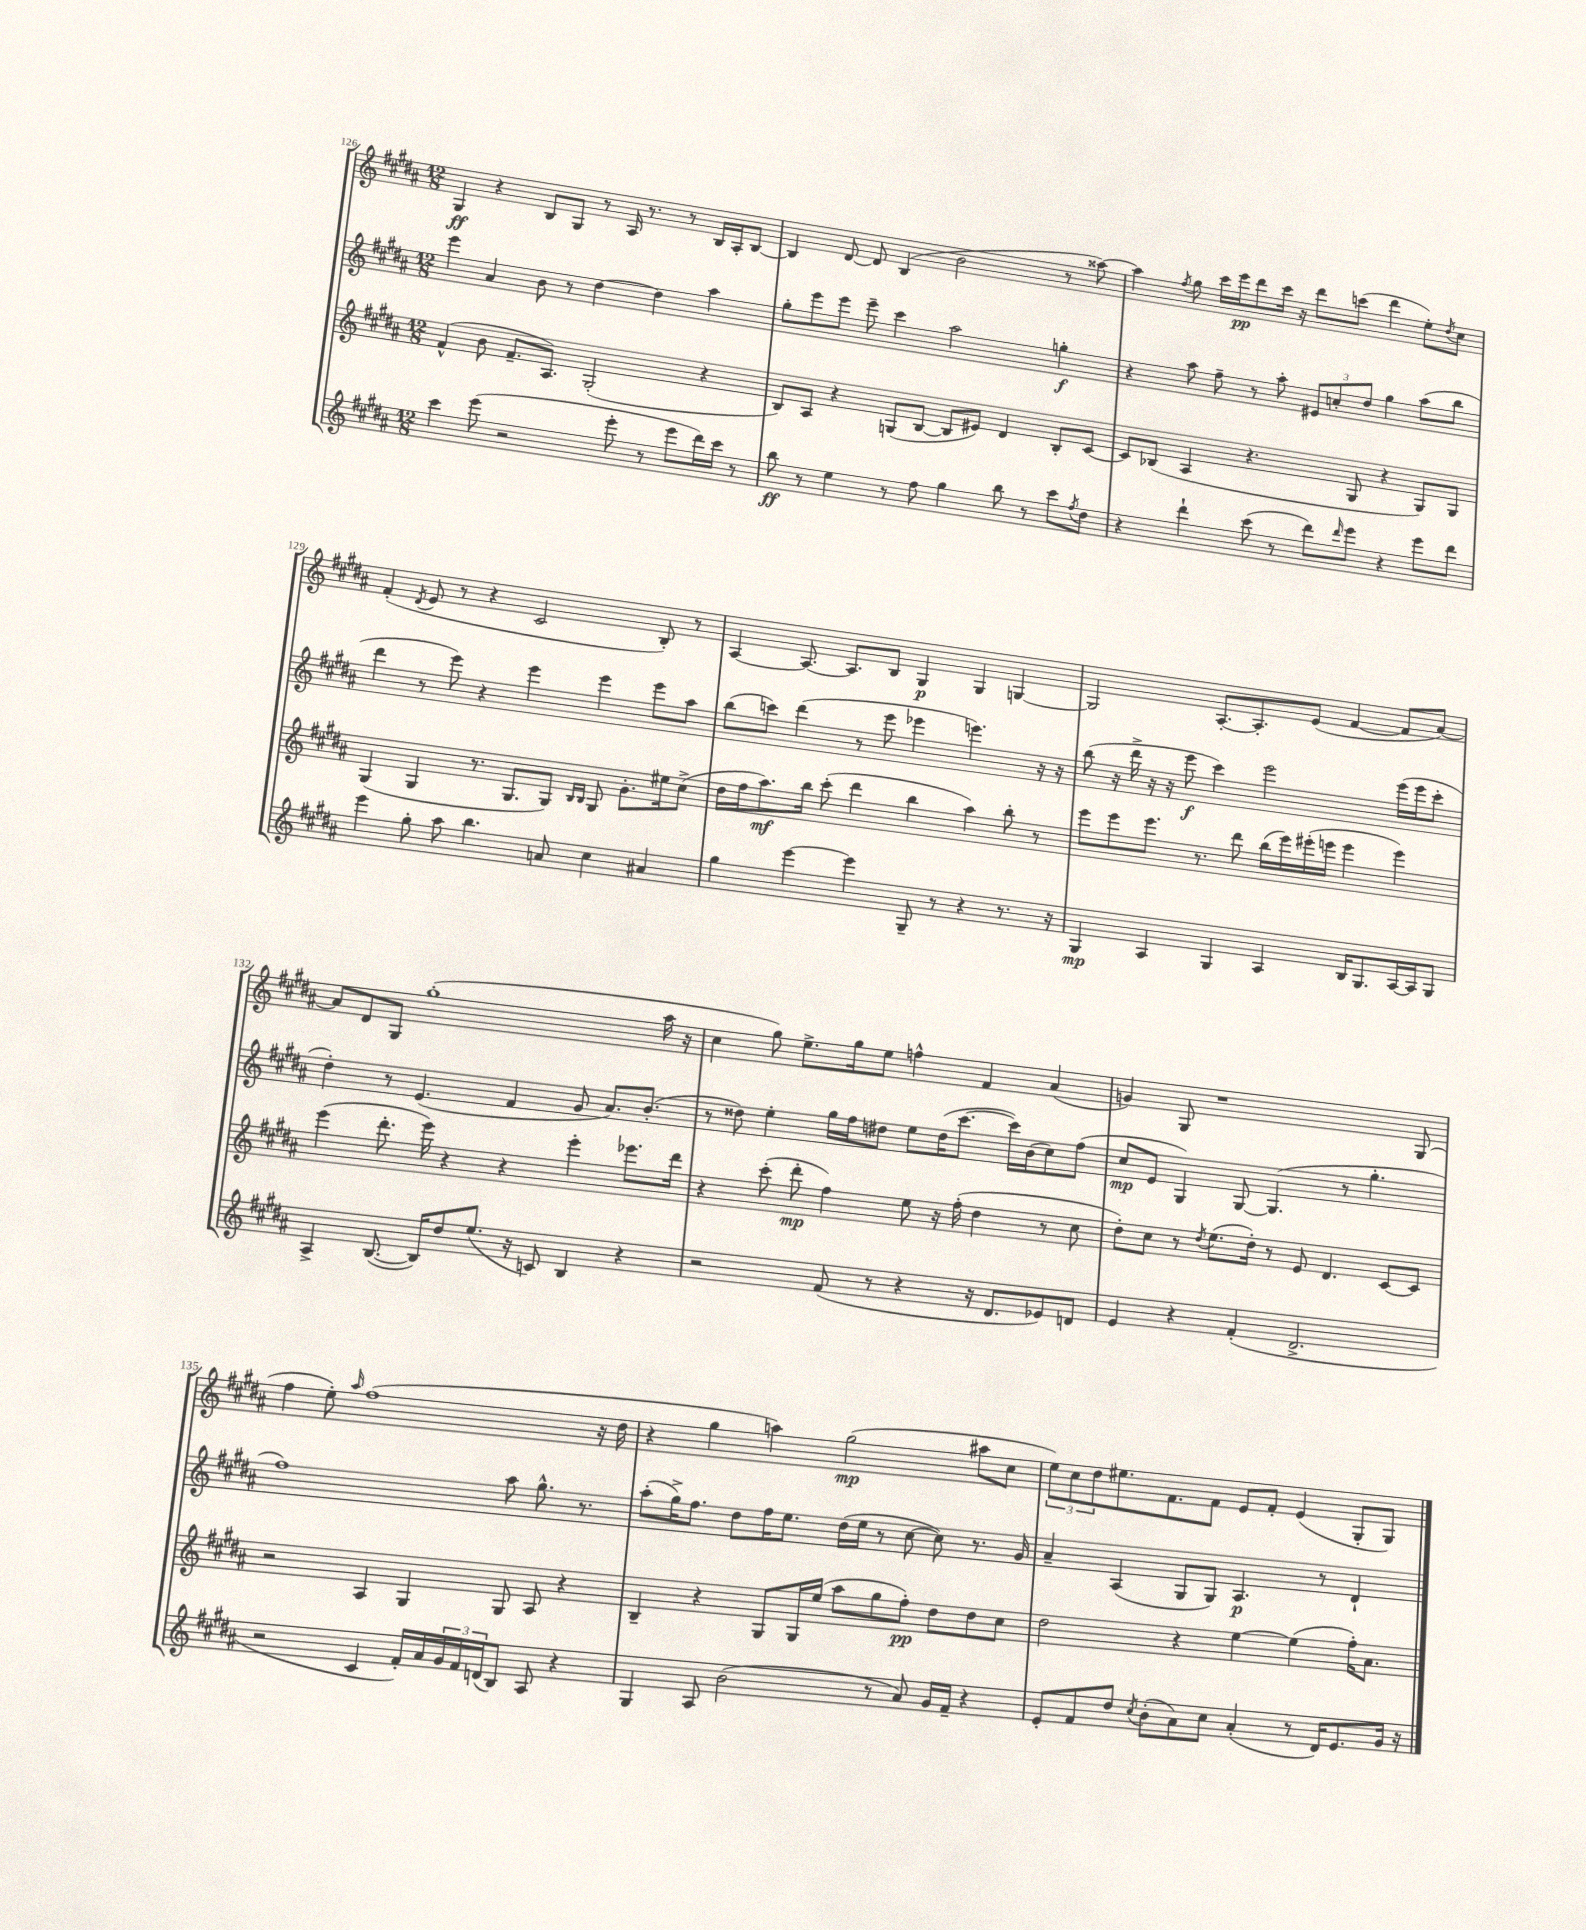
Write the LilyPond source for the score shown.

<<
\new StaffGroup <<
\new Staff = "s0" {
    \clef treble \key b \major \numericTimeSignature \time 12/8
    gis4\ff r4 b8 gis8 r8 ais16 r8. r8 b16 ais16-. b8~ |
    b4 dis'8~ dis'8 b4( b'2 r8 aisis''8~) |
    aisis''4 \acciaccatura { fis''8 } gis''8 cis'''16 e'''16\pp dis'''8 cis'''16 r16 dis'''8 c'''8( dis'''4 e''8-.) \acciaccatura { dis''8 } cis''8 |
    fis'4-.( \acciaccatura { dis'8 } e'8 r8 r4 cis'2 b8-.) r8 |
    ais4~ ais8.~ ais8. b8 gis4\p gis4 g4~ |
    g2 ais8.~-. ais8.-. e'8( fis'4~ fis'8 ais'8~) |
    ais'8 dis'8 gis8 gis''1-.( ais''16 r16 |
    cis''4 gis''8) e''8.-> gis''16 e''8 f''4-^ fis'4 ais'4( |
    g'4) gis8 r1 gis8( |
    fis''4 e''8-.) \grace { ais''16 } fis''1( r16 dis''16 |
    r4 gis''4 a''4) gis''2\mp( ais''8 cis''8 |
    \tuplet 3/2 { e''8) cis''8 dis''8 } eis''8. fis'8. fis'8 e'8 fis'8-. e'4( gis8-. gis8) \bar "|." |
}
\new Staff = "s1" {
    \clef treble \key b \major \numericTimeSignature \time 12/8
    e'''4 ais'4 b'8 r8 dis''4~ dis''4 ais''4 |
    gis''8-. e'''8 e'''8 e'''8-- cis'''4 ais''2 g''4-.\f |
    r4 ais''8 fis''8-- r8 ais''8-. \tuplet 3/2 { eis'8 c''8-. dis''8 } gis''4 ais''8( b''8 |
    dis'''4 r8 e'''8) r4 e'''4 e'''4 e'''8 ais''8 |
    b''8( c'''8) dis'''4( r8 e'''8 ees'''4 e'''4.) r16 r16 |
    b''8( r16 dis'''16-> r16 r16 e'''8\f cis'''4) e'''2 e'''16( e'''16 cis'''8-. |
    dis''4-.) r8 e'4.( fis'4 gis'8 ais'8.) b'8.-.( |
    r8 disis''8) e''4-. gis''16 fis''16 dis''8 e''8 dis''16( cis'''8.~ cis'''16) b'16( cis''8) fis''8( |
    cis''8\mp e'8 gis4) gis8~ gis4.( r8 gis''4.-. |
    fis''1) ais''8 gis''8.-^ r8. |
    ais''8-.( gis''16->) fis''8. dis''8 fis''16 e''8. dis''16( e''16 r8 cis''8~ cis''8) r8. gis'16 |
    ais'4-- ais4( gis8 gis8) ais4.\p r8 dis'4-! \bar "|." |
}
\new Staff = "s2" {
    \clef treble \key b \major \numericTimeSignature \time 12/8
    fis'4-^( b'8 fis'8.-- ais8.) gis2-.( r4 |
    b8) ais8 r4 g8( b8~ b8 eis'8) dis'4 b8-. cis'8~ |
    cis'8 bes8( ais4 r4. gis8 r4 gis8) gis8 |
    gis4( gis4 r8. gis8. gis8) \grace { b16 b16 } gis8 gis'8.-. eis''16 cis''8->( |
    dis''16 fis''16 ais''8.\mf) b''16 cis'''8-.( dis'''4 b''4 ais''4) b''8-. r8 |
    e'''8 e'''8 e'''8. r8. dis'''8 b''16( e'''16) eis'''16-.( e'''16 e'''4 e'''4) |
    e'''4( dis'''8.-. e'''16) r4 r4 e'''4-. ees'''8. dis'''16 |
    r4 cis'''8-.( dis'''8-.\mp fis''4) e''8 r16 fis''16-.( dis''4 r8 cis''8 |
    dis''8-.) cis''8 r8 \acciaccatura { dis''8 } e''8.( dis''16-.) r8 e'8 dis'4. cis'8~ cis'8 |
    r2 ais4 gis4 gis8 ais8 r4 |
    b4-- r4 gis8 gis16 e''16( ais''8 gis''8 fis''8-.\pp) dis''8 dis''8 cis''8 |
    dis''2 r4 e''4~ e''4( fis''16-.) ais'8. \bar "|." |
}
\new Staff = "s3" {
    \clef treble \key b \major \numericTimeSignature \time 12/8
    cis'''4 e'''8( r2 e'''8-. r8 e'''8 dis'''16) cis'''16 r8 |
    b''8\ff r8 e''4 r8 fis''8 gis''4 b''8 r8 cis'''8 \acciaccatura { fis''8 } dis''8 |
    r4 dis'''4-! cis'''8( r8 dis'''8) \grace { dis'''16 } e'''8 r4 e'''8 dis'''8 |
    e'''4 gis''8-. ais''8 b''4. a'8 cis''4 ais'4 |
    gis''4 e'''4~ e'''4 gis8-- r8 r4 r8. r16 |
    gis4\mp ais4 gis4 ais4 b16 gis8. ais16~ ais16 gis8 |
    ais4-> b8.~( b16) dis''8 e''8.( r16 c'8) b4 r4 |
    r2 fis'8( r8 r4 r16 dis'8. ees'8) d'8 |
    e'4 r4 fis'4-.( dis'2.-> |
    r2 cis'4 fis'16-.) ais'16 \tuplet 3/2 { gis'16 fis'16 d'16( } b8) ais8 r4 |
    gis4 ais8 b'2( r8 ais'8) gis'16 fis'16-- r4 |
    e'8-. fis'8 dis''8 \acciaccatura { cis''8 } b'8-.( ais'8) cis''8 ais'4-.( r8 dis'16) e'8. gis'16 r16 \bar "|." |
}
>>
>>
\layout { \context { \Score currentBarNumber = #126 } }
